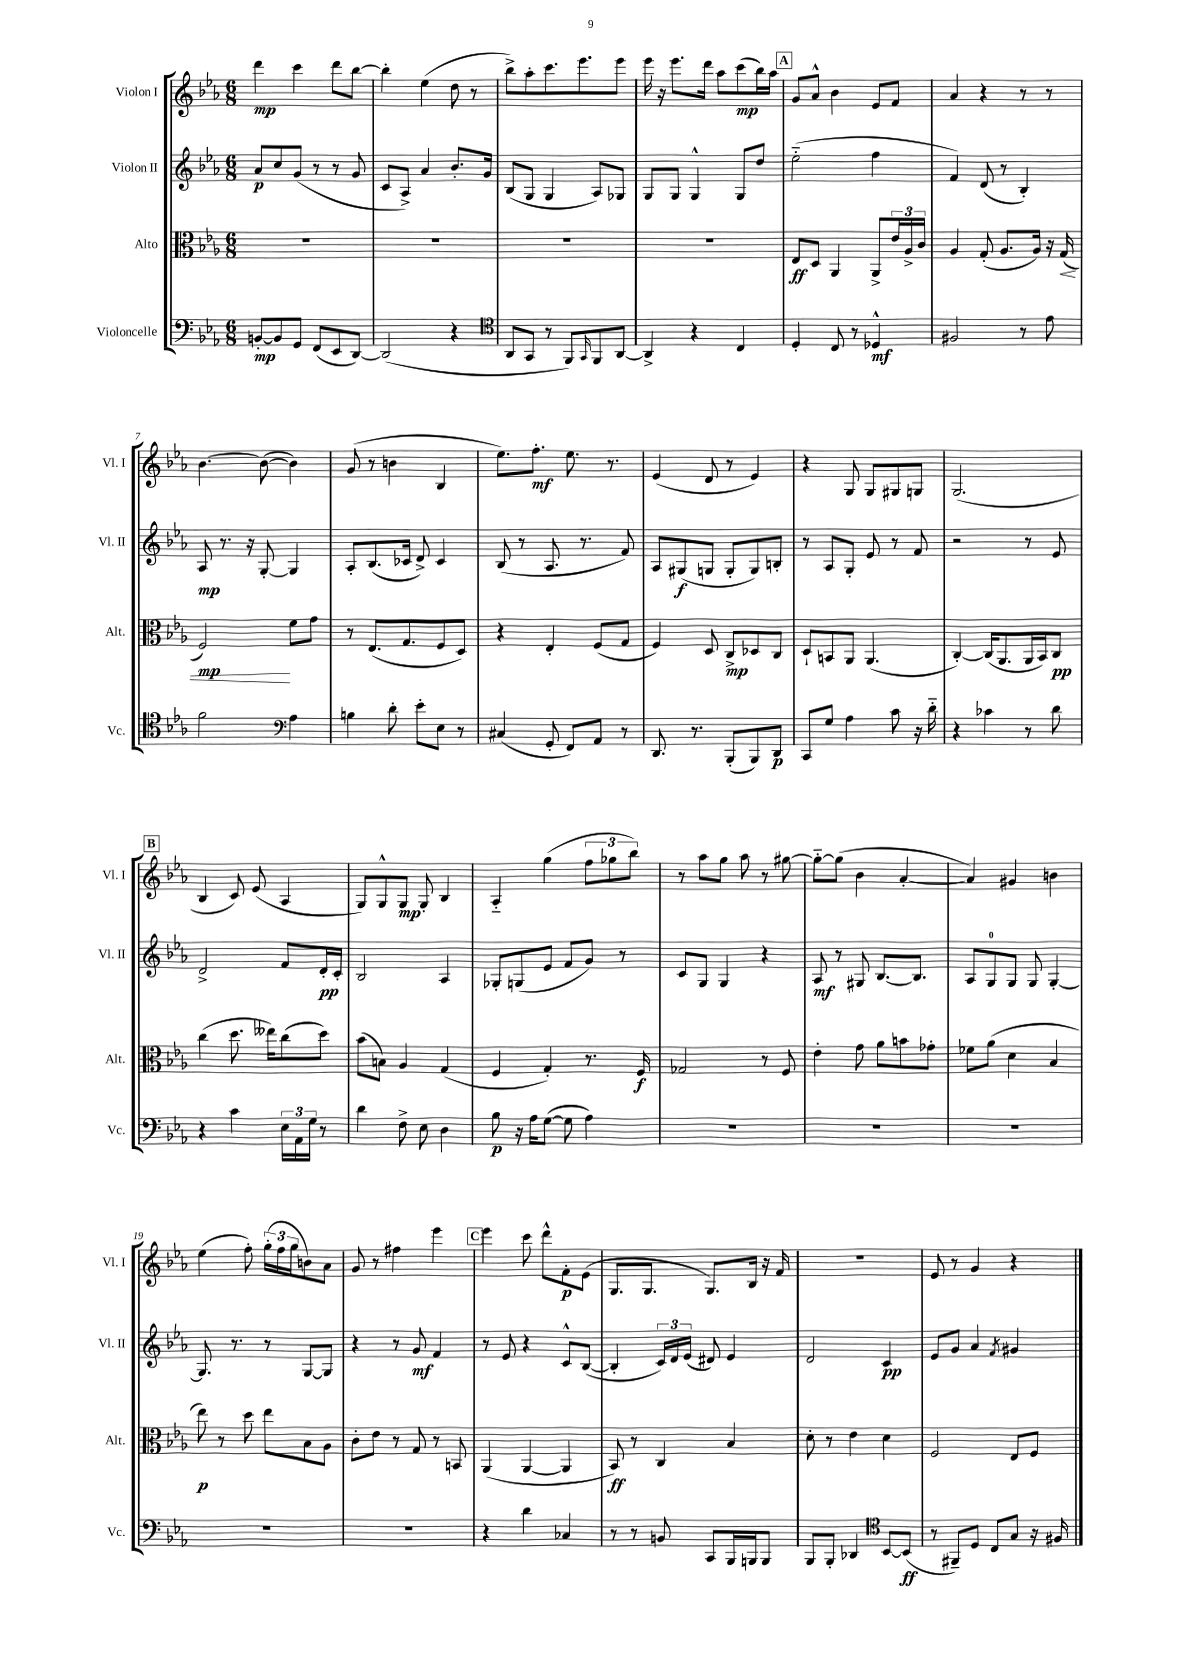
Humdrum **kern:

**kern	**dynam	**kern	**dynam	**kern	**dynam	**kern	**dynam
*part4	*part4	*part3	*part3	*part2	*part2	*part1	*part1
*staff4	*staff4	*staff3	*staff3	*staff2	*staff2	*staff1	*staff1
*I"Violoncelle	*	*I"Alto	*	*I"Violon II	*	*I"Violon I	*
*I'Vc.	*	*I'Alt.	*	*I'Vl. II	*	*I'Vl. I	*
*clefF4	*	*clefC3	*	*clefG2	*	*clefG2	*
*k[b-e-a-]	*	*k[b-e-a-]	*	*k[b-e-a-]	*	*k[b-e-a-]	*
*M6/8	*	*M6/8	*	*M6/8	*	*M6/8	*
=1	=1	=1	=1	=1	=1	=1	=1
[8BBn'/L	mp	2.r	.	8a-/L	p	4ddd\	mp
8BB/]	.	.	.	8cc/	.	.	.
8GG/J	.	.	.	(8g/J	.	4ccc\	.
(8FF/L	.	.	.	8r	.	.	.
8EE-/	.	.	.	8r	.	8ddd\L	.
[8DD/J)	.	.	.	8g/	.	[8bb-\J	.
=2	=2	=2	=2	=2	=2	=2	=2
(2DD/]	.	2.r	.	8c/L	.	4bb-'\]	.
.	.	.	.	8A-^/J)	.	.	.
.	.	.	.	4a-/	.	(4ee-\	.
4r	.	.	.	8.b-'/L	.	8dd\	.
.	.	.	.	.	.	8r	.
.	.	.	.	16g/Jk	.	.	.
=3	=3	=3	=3	=3	=3	=3	=3
*clefC4	*	*	*	*	*	*	*
8AA-/L	.	2.r	.	(8B-/L	.	8bb-^\L)	.
8GG/J	.	.	.	8G/J	.	8aa-'\	.
8r	.	.	.	4G/	.	8.ccc\	.
8FF/L)	.	.	.	.	.	.	.
.	.	.	.	.	.	8.eee-\	.
16qqGG/	.	.	.	.	.	.	.
8FF/	.	.	.	8A-/L)	.	.	.
[8AA-/J	.	.	.	8G-X/J	.	8eee-\J	.
=4	=4	=4	=4	=4	=4	=4	=4
4AA-^/]	.	2.r	.	8G/L	.	16eee-\	.
.	.	.	.	.	.	16r	.
.	.	.	.	8G/J	.	8.eee-\L	.
4r	.	.	.	4G^^/	.	.	.
.	.	.	.	.	.	16ddd\Jk	.
.	.	.	.	.	.	8aa-\L	.
4C/	.	.	.	8G/L	.	(8ccc\	mp
.	.	.	.	8dd/J	.	16bb-\L)	.
.	.	.	.	.	.	16aa-\JJ	.
!!LO:REH:place=s1:t=A
=5	=5	=5	=5	=5	=5	=5	=5
4D'/	.	8E-/L	ff	(2ee-\	.	8g/L	.
.	.	8D/J	.	.	.	8a-^^/J	.
8C/	.	4AA-/	.	.	.	4b-\	.
8r	.	.	.	.	.	.	.
4D-X^^/	mf	8AA-^/L	.	4ff\	.	8e-/L	.
.	.	24e-/L	.	.	.	8f/J	.
.	.	24A-^/	.	.	.	.	.
.	.	24c/JJ	.	.	.	.	.
=6	=6	=6	=6	=6	=6	=6	=6
2F#X/	.	4A-/	.	4f/)	.	4a-/	.
.	.	(8G'/	.	(8d/	.	4r	.
.	.	8.A-/L	.	8r	.	.	.
8r	.	.	.	4B-'/)	.	8r	.
.	.	16A-/Jk)	.	.	.	.	.
8e-\	.	16r	.	.	.	8r	.
!	!	!	!LO:HP:b	!	!	!	!
.	.	(16G/	<	.	.	.	.
!!LO:LB:g=z
=7	=7	=7	=7	=7	=7	=7	=7
2f\	.	2F/)	mp	8A-/	mp	[4.b-\	.
.	.	.	.	8.r	.	.	.
.	.	.	.	16r	.	.	.
.	.	.	.	[8G'/	.	(8b-\_	.
*clefF4	*	*	*	*	*	*	*
4A-\	.	8f\L	[	4G/]	.	4b-\])	.
.	.	8g\J	.	.	.	.	.
=8	=8	=8	=8	=8	=8	=8	=8
4Bn\	.	8r	.	8A-'/L	.	(8g/	.
.	.	(8.E-/L	.	(8.B-/	.	8r	.
8d'\	.	.	.	.	.	4bn\	.
.	.	8.G/	.	16c-X/Jk	.	.	.
8e-'\L	.	.	.	8d^/)	.	.	.
8E-\J	.	8F/	.	4c-/	.	4B-/	.
8r	.	8D/J)	.	.	.	.	.
=9	=9	=9	=9	=9	=9	=9	=9
(4C#X/	.	4r	.	(8B-/	.	8.ee-\L)	.
.	.	.	.	8r	.	.	.
.	.	.	.	.	.	8.ff'\J	mf
8GG'/	.	4E-'/	.	8.A-/	.	.	.
8FF/L)	.	.	.	.	.	8.ee-\	.
.	.	.	.	8.r	.	.	.
8AA-/J	.	(8F/L	.	.	.	.	.
.	.	.	.	.	.	8.r	.
8r	.	8G/J	.	8f/)	.	.	.
=10	=10	=10	=10	=10	=10	=10	=10
8.DD/	.	4F/)	.	8A-/L	.	(4e-/	.
.	.	.	.	(8G#X/	f	.	.
8.r	.	.	.	.	.	.	.
.	.	8D/	.	8Gn/J	.	8d/	.
(8BBB-'/L	.	8C^/L	mp	8G'/L	.	8r	.
8BBB-/)	.	8D-X/	.	8G/)	.	4e-/)	.
8DD/J	p	8C/J	.	8Bn'/J	.	.	.
=11	=11	=11	=11	=11	=11	=11	=11
8CC/L	.	8D`/L	.	8r	.	4r	.
8G/J	.	8BBn/	.	8A-/L	.	.	.
4A-\	.	8AA-/J	.	8G'/J	.	8G/	.
.	.	(4.AA-/	.	8e-/	.	8G/L	.
8c\	.	.	.	8r	.	8G#X/	.
16r	.	.	.	8f/	.	8Gn/J	.
16d\	.	.	.	.	.	.	.
=12	=12	=12	=12	=12	=12	=12	=12
4r	.	[4C'/)	.	2r	.	(2.G/	.
4c-X\	.	(16C/KL]	.	.	.	.	.
.	.	8.AA-/	.	.	.	.	.
8r	.	16AA-/L	.	8r	.	.	.
.	.	16BB-/J)	.	.	.	.	.
8d\	.	8C/J	pp	8e-/	.	.	.
!!LO:LB:g=z
!!LO:REH:place=s1:t=B
=13	=13	=13	=13	=13	=13	=13	=13
4r	.	(4cc\	.	2d^/	.	4B-/	.
4c\	.	8.dd\	.	.	.	8c/)	.
.	.	.	.	.	.	(8e-/	.
.	.	16ee--X\KL)	.	.	.	.	.
24E-\LL	.	(8cc\	.	8f/L	.	4A-/	.
24AA-\	.	.	.	.	.	.	.
24G\JJ	.	.	.	.	.	.	.
8r	.	8dd\J)	.	16d'/L	pp	.	.
.	.	.	.	16c'/JJ	.	.	.
=14	=14	=14	=14	=14	=14	=14	=14
4d\	.	(8b-\L	.	2B-/	.	8G/L)	.
.	.	8Bn\J)	.	.	.	8G^^/	.
8F^\	.	4A-/	.	.	.	8G/J	mp
8E-\	.	.	.	.	.	8G'/	.
4D\	.	(4G/	.	4A-/	.	4B-/	.
=15	=15	=15	=15	=15	=15	=15	=15
8B-\	p	4F/	.	8G-X'/L	.	4A-/	.
16r	.	.	.	(8Gn/	.	.	.
16A-\KL	.	.	.	.	.	.	.
([8G\J	.	4G'/)	.	8e-/J	.	(4gg\	.
8G\]	.	.	.	8f/L	.	.	.
4A-\)	.	8.r	.	8g/J)	.	12ff\L	.
.	.	.	.	.	.	12gg-X\	.
.	.	.	.	8r	.	.	.
.	.	.	.	.	.	12bb-\J)	.
.	.	16F/	f	.	.	.	.
=16	=16	=16	=16	=16	=16	=16	=16
2.r	.	2G-X/	.	8c/L	.	8r	.
.	.	.	.	8G/J	.	8aa-\L	.
.	.	.	.	4G/	.	8gg\J	.
.	.	.	.	.	.	8aa-\	.
.	.	8r	.	4r	.	8r	.
.	.	8F/	.	.	.	[8gg#X\	.
=17	=17	=17	=17	=17	=17	=17	=17
2.r	.	4e-'\	.	8A-/	mf	8gg#\L_	.
.	.	.	.	8r	.	(8gg#\J]	.
.	.	8g\	.	8G#X/	.	4b-\	.
.	.	8a-\L	.	[8.B-/L	.	.	.
.	.	8bn\	.	.	.	[4a-'/	.
.	.	.	.	8.B-/J]	.	.	.
.	.	8g-X'\J	.	.	.	.	.
=18	=18	=18	=18	=18	=18	=18	=18
2.r	.	8f-X\L	.	8A-/L	.	4a-/])	.
.	.	(8a-\J	.	8G/	.	.	.
.	.	4d\	.	8G/J	.	4g#X/	.
.	.	.	.	8G/	.	.	.
.	.	4B-/	.	[4G'/	.	4bn\	.
!!LO:LB:g=z
=19	=19	=19	=19	=19	=19	=19	=19
2.r	.	8ee-\)	p	8.G/]	.	(4ee-\	.
.	.	8r	.	.	.	.	.
.	.	.	.	8.r	.	.	.
.	.	8dd\	.	.	.	8ff'\)	.
.	.	8ee-\L	.	8r	.	(24gg'\LL	.
.	.	.	.	.	.	24ff\	.
.	.	.	.	.	.	24gg\J	.
.	.	8B-\	.	[8G/L	.	8bn\)	.
.	.	8A-\J	.	8G/J]	.	8a-\J	.
=20	=20	=20	=20	=20	=20	=20	=20
2.r	.	8c'\L	.	4r	.	8g/	.
.	.	8e-\J	.	.	.	8r	.
.	.	8r	.	8r	.	4ff#X\	.
.	.	8G/	.	8g/	mf	.	.
.	.	8r	.	4f/	.	4eee-\	.
.	.	8BBn/	.	.	.	.	.
!!LO:REH:place=s1:t=C
=21	=21	=21	=21	=21	=21	=21	=21
4r	.	(4AA-/	.	8r	.	4eee-\	.
.	.	.	.	8e-/	.	.	.
4d\	.	[4AA-/	.	4r	.	8ccc\	.
.	.	.	.	.	.	8ddd^^\L	.
4C-X/	.	4AA-/]	.	8c^^/L	.	8f'\	p
.	.	.	.	([8B-/J	.	(8e-\J	.
=22	=22	=22	=22	=22	=22	=22	=22
8r	.	8BB-/)	ff	4B-'/]	.	8.G/L	.
8r	.	8r	.	.	.	.	.
.	.	.	.	.	.	8.G/J	.
8BBn/	.	4C/	.	24c/LL)	.	.	.
.	.	.	.	24d/	.	.	.
.	.	.	.	(24e-/JJ	.	.	.
8CC/L	.	.	.	8d#X/)	.	8.G/L)	.
16BBB-/L	.	4B-/	.	4e-/	.	.	.
16BBBn/J	.	.	.	.	.	16B-/Jk	.
8BBB/J	.	.	.	.	.	16r	.
.	.	.	.	.	.	16f/	.
=23	=23	=23	=23	=23	=23	=23	=23
8BBB-/L	.	8d'\	.	2d/	.	2.r	.
8BBB-'/J	.	8r	.	.	.	.	.
4DD-X/	.	4e-\	.	.	.	.	.
*clefC4	*	*	*	*	*	*	*
[8BB-/L	.	4d\	.	4c/	pp	.	.
(8BB-/J]	ff	.	.	.	.	.	.
=24	=24	=24	=24	=24	=24	=24	=24
8r	.	2F/	.	8e-/L	.	8e-/	.
8FF#X~/L)	.	.	.	8g/J	.	8r	.
8D/J	.	.	.	4a-/	.	4g/	.
8C/L	.	.	.	.	.	.	.
.	.	.	.	8qf/	.	.	.
8G/J	.	8E-/L	.	4g#X/	.	4r	.
16r	.	8F/J	.	.	.	.	.
16F#X/	.	.	.	.	.	.	.
==	==	==	==	==	==	==	==
*-	*-	*-	*-	*-	*-	*-	*-
